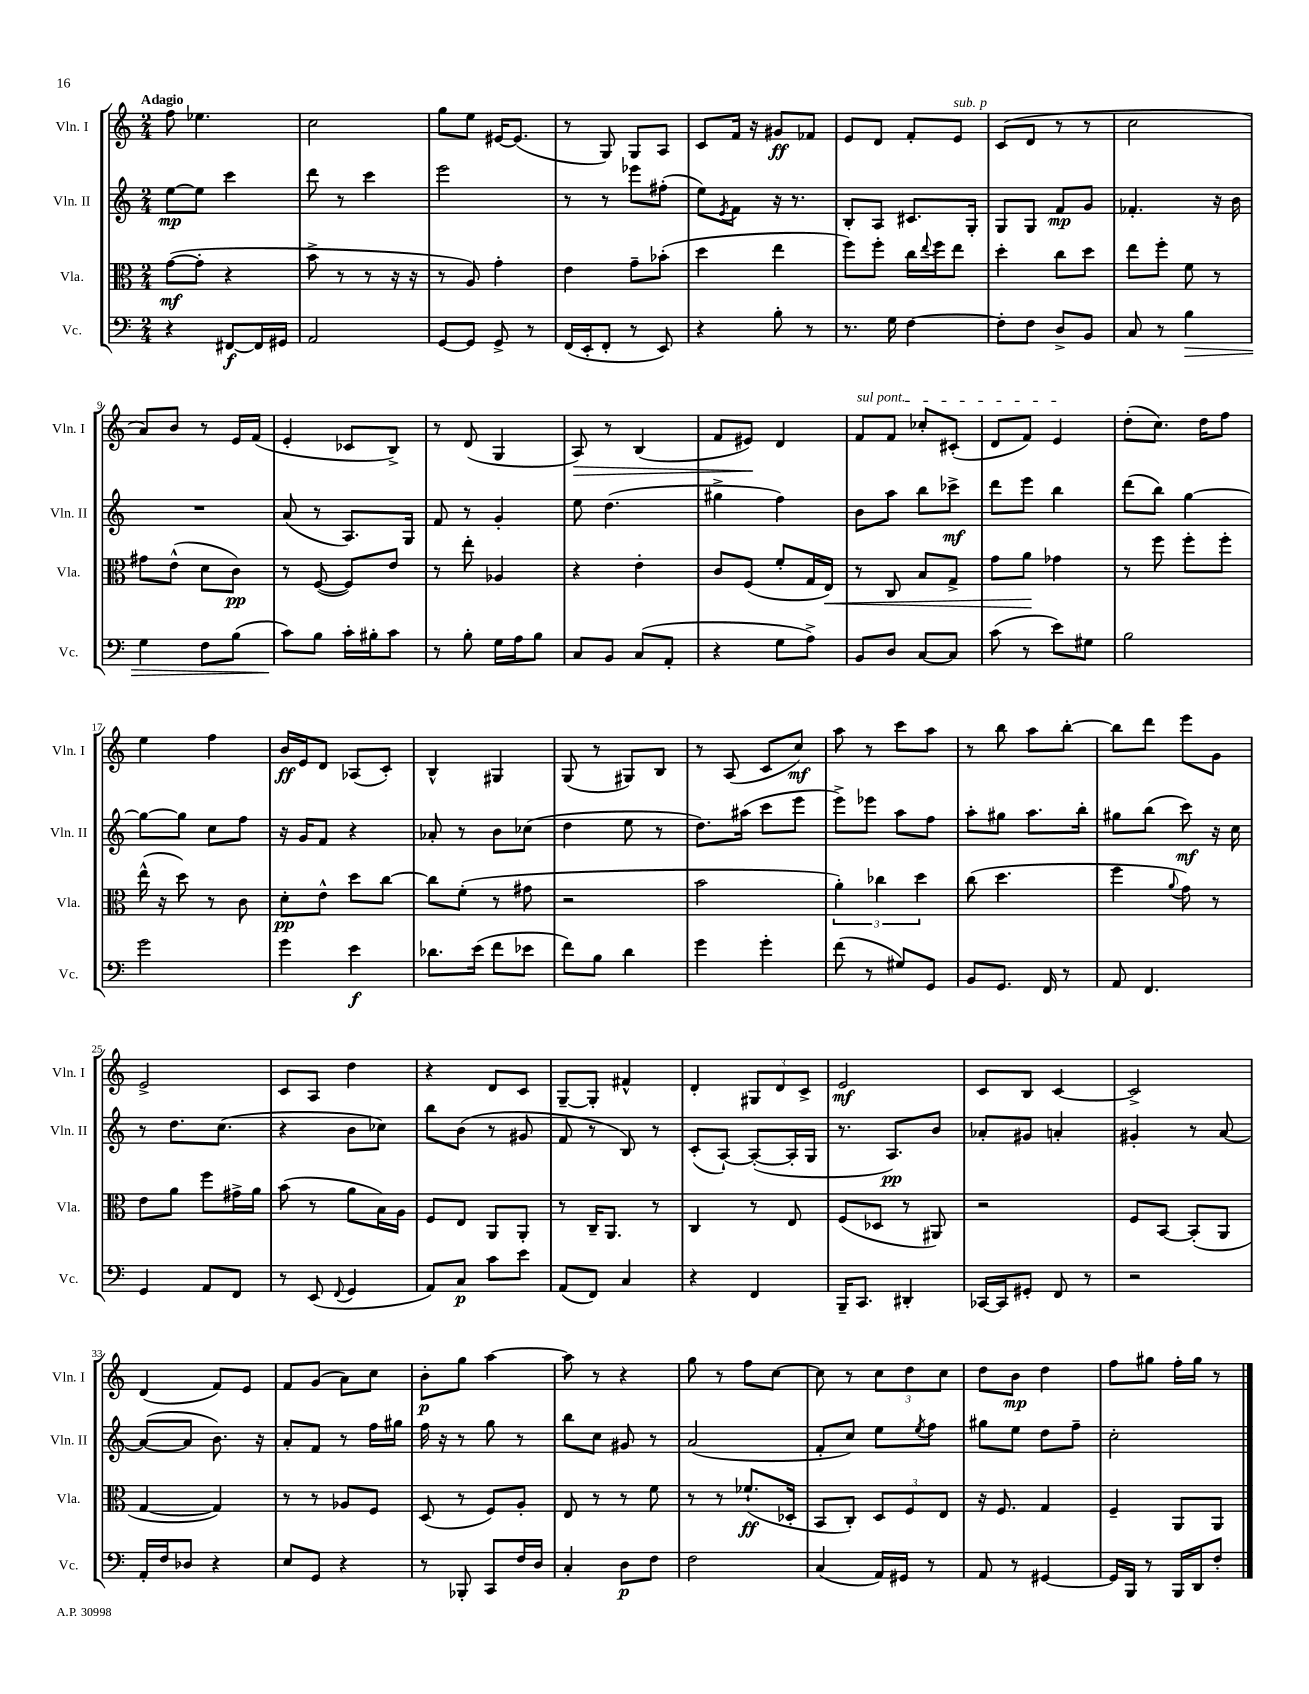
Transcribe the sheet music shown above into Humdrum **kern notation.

**kern	**kern	**kern	**kern
*staff4	*staff3	*staff2	*staff1
*clefF4	*clefC3	*clefG2	*clefG2
*k[]	*k[]	*k[]	*k[]
*M2/4	*M2/4	*M2/4	*M2/4
4r	([8g	[8ee	8ff
.	8g']	8ee]	4.ee-
[8FF#	4r	4ccc	.
16FF#]	.	.	.
16GG#	.	.	.
=	=	=	=
2AA	8b^	8ddd	2cc
.	8r	8r	.
.	8r	4ccc	.
.	16r	.	.
.	16r	.	.
=	=	=	=
[8GG	8r	2eee	8gg
8GG]	8A)	.	8ee
8GG^	4g'	.	[16e#
.	.	.	(8.e#]
8r	.	.	.
=	=	=	=
(16FF	4e	8r	8r
16EE'	.	.	.
8FF'	.	8r	8G)
8r	8g~	8eee-	8G
8EE)	(8b-'	(8ff#'	8A
=	=	=	=
4r	4dd	8ee)	8c
.	.	8qe	.
.	.	8f	16f
.	.	.	16r
8B'	4ee	16r	8g#
.	.	8.r	.
8r	.	.	8f-
=	=	=	=
8.r	8ff)	8B'	8e
.	8ff'	8A	8d
16G	.	.	.
[4F	16cc	8.c#	8f'
.	8qqee	.	.
.	16ff	.	.
.	8ee	.	8e
.	.	16G'	.
=	=	=	=
8F']	4dd'	8G	(8c
8F	.	8G	8d
8D^	8cc	8f	8r
8BB	8dd	8g	8r
=	=	=	=
8C	8ee	4.f-'	2cc
8r	8ff'	.	.
4B	8f	.	.
.	8r	16r	.
.	.	16b	.
=	=	=	=
4G	8g#	2r	8a)
.	(8e^^	.	8b
8F	8d	.	8r
(8B	8c)	.	16e
.	.	.	(16f
=	=	=	=
8c)	8r	(8a	4e'
8B	([8F	8r	.
16c'	8F])	8.A)	8c-
16B#'	.	.	.
8c	8e	.	8B^)
.	.	16G	.
=	=	=	=
8r	8r	8f	8r
8B'	8ee'	8r	(8d
16G	4A-	4g'	4G
16A	.	.	.
8B	.	.	.
=	=	=	=
8C	4r	8ee	8A)
8BB	.	(4.dd	8r
(8C	4e'	.	(4B
8AA'	.	.	.
=	=	=	=
4r	8c	4gg#^	8f
.	(8F	.	8e#)
8G	8f'	4ff)	4d
8A^)	16G	.	.
.	16E)	.	.
=	=	=	=
8BB	8r	8b	8f
8D	8C	8aa	8f
[8C	8B	8bb	8cc-'
8C]	8G^	8ccc-^	(8c#'
=	=	=	=
(8c	8g	8ddd	8d
8r	8a	8eee	8f)
8e)	4g-	4bb	4e
8G#	.	.	.
=	=	=	=
2B	8r	(8ddd	(8dd'
.	8ff	8bb)	8.cc)
.	8ff'	[4gg	.
.	.	.	16dd
.	8ff'	.	8ff
=	=	=	=
2g	(16ee^^	8gg_	4ee
.	16r	.	.
.	8dd)	8gg]	.
.	8r	8cc	4ff
.	8c	8ff	.
=	=	=	=
4g	8d'	16r	16b
.	.	16g	16e
.	8e^^	8f	8d
4e	8dd	4r	(8A-
.	[8cc	.	8c')
=	=	=	=
8.d-	8cc]	8a-'	4B^^
.	(8f'	8r	.
(16e	.	.	.
8f	8r	8b	4G#
8e-	8g#	(8cc-	.
=	=	=	=
8f)	2r	4dd	(8G
8B	.	.	8r
4d	.	8ee	8G#)
.	.	8r	8B
=	=	=	=
4g	2b	8.dd)	8r
.	.	.	(8A
.	.	(16aa#	.
4g'	.	8ccc	8c
.	.	8eee	8cc)
=	=	=	=
(8f	6a')	8eee^)	8aa
8r	.	8eee-	8r
.	6cc-	.	.
8G#)	.	8aa	8ccc
.	6dd	.	.
8GG	.	8ff	8aa
=	=	=	=
8BB	(8cc	8aa'	8r
8.GG	4.dd	8gg#	8bb
.	.	8.aa	8aa
16FF	.	.	.
8r	.	.	[8bb'
.	.	16bb'	.
=	=	=	=
8AA	4ff	8gg#	8bb]
4.FF	.	(8bb	8ddd
.	8qqa	.	.
.	8g)	8ccc)	8eee
.	8r	16r	8g
.	.	16cc	.
=	=	=	=
4GG	8e	8r	2e^
.	8a	8.dd	.
8AA	8ff	.	.
.	.	(8.cc	.
8FF	16g#^	.	.
.	16a	.	.
=	=	=	=
8r	(8b	4r	8c
(8EE	8r	.	8A
8qqFF	.	.	.
4GG	8a	8b	4dd
.	16B)	8cc-)	.
.	16A	.	.
=	=	=	=
8AA)	8F	8bb	4r
8C	8E	(8b	.
8c	8AA	8r	8d
8e	8AA'	8g#	8c
=	=	=	=
(8AA	8r	8f	[8G~
8FF)	16C~	8r	8G']
.	8.AA	.	.
4C	.	8B)	4f#^^
.	8r	8r	.
=	=	=	=
4r	4C	(8c'	4d'
.	.	[8A`)	.
4FF	8r	(8A'_	12G#
.	.	.	12d
.	8E	16A']	.
.	.	.	12c^
.	.	16G	.
=	=	=	=
16BBB~	(8F	8.r	2e
8.CC	.	.	.
.	8D-	.	.
.	.	8.A)	.
4DD#'	8r	.	.
.	8AA#)	8b	.
=	=	=	=
[16CC-	2r	8a-'	8c
16CC-]	.	.	.
8GG#'	.	8g#	8B
8FF	.	4a'	[4c
8r	.	.	.
=	=	=	=
2r	8F	4g#'	2c^]
.	[8BB	.	.
.	(8BB']	8r	.
.	8AA	[8a	.
=	=	=	=
16AA'	[4G	(8a_	(4d
16F	.	.	.
8D-	.	8a]	.
4r	4G])	8.b)	8f)
.	.	.	8e
.	.	16r	.
=	=	=	=
8E	8r	8a'	8f
8GG	8r	8f	(8g
4r	8A-	8r	8a)
.	8F	16ff	8cc
.	.	16gg#	.
=	=	=	=
8r	(8D	16ff	8b'
.	.	16r	.
8BBB-'	8r	8r	8gg
8CC	8F)	8gg	[4aa
16F	8A'	8r	.
16D	.	.	.
=	=	=	=
4C'	8E	8bb	8aa]
.	8r	8cc	8r
8D	8r	8g#	4r
8F	8f	8r	.
=	=	=	=
2F	8r	(2a	8gg
.	8r	.	8r
.	(8.f-`	.	8ff
.	.	.	[8cc
.	16D-'	.	.
=	=	=	=
(4C	8BB	8f'	8cc]
.	8C')	8cc)	8r
16AA)	12D	8ee	12cc
16GG#	.	.	.
.	12F	.	12dd
.	.	8qee	.
8r	.	8ff	.
.	12E	.	12cc
=	=	=	=
8AA	16r	8gg#	8dd
.	8.F	.	.
8r	.	8ee	8b
[4GG#	4G	8dd	4dd
.	.	8ff~	.
=	=	=	=
16GG#]	4F~	2cc'	8ff
16BBB	.	.	.
8r	.	.	8gg#
16BBB	8AA	.	16ff'
16DD	.	.	16gg#
8F'	8AA	.	8r
==	==	==	==
*-	*-	*-	*-
